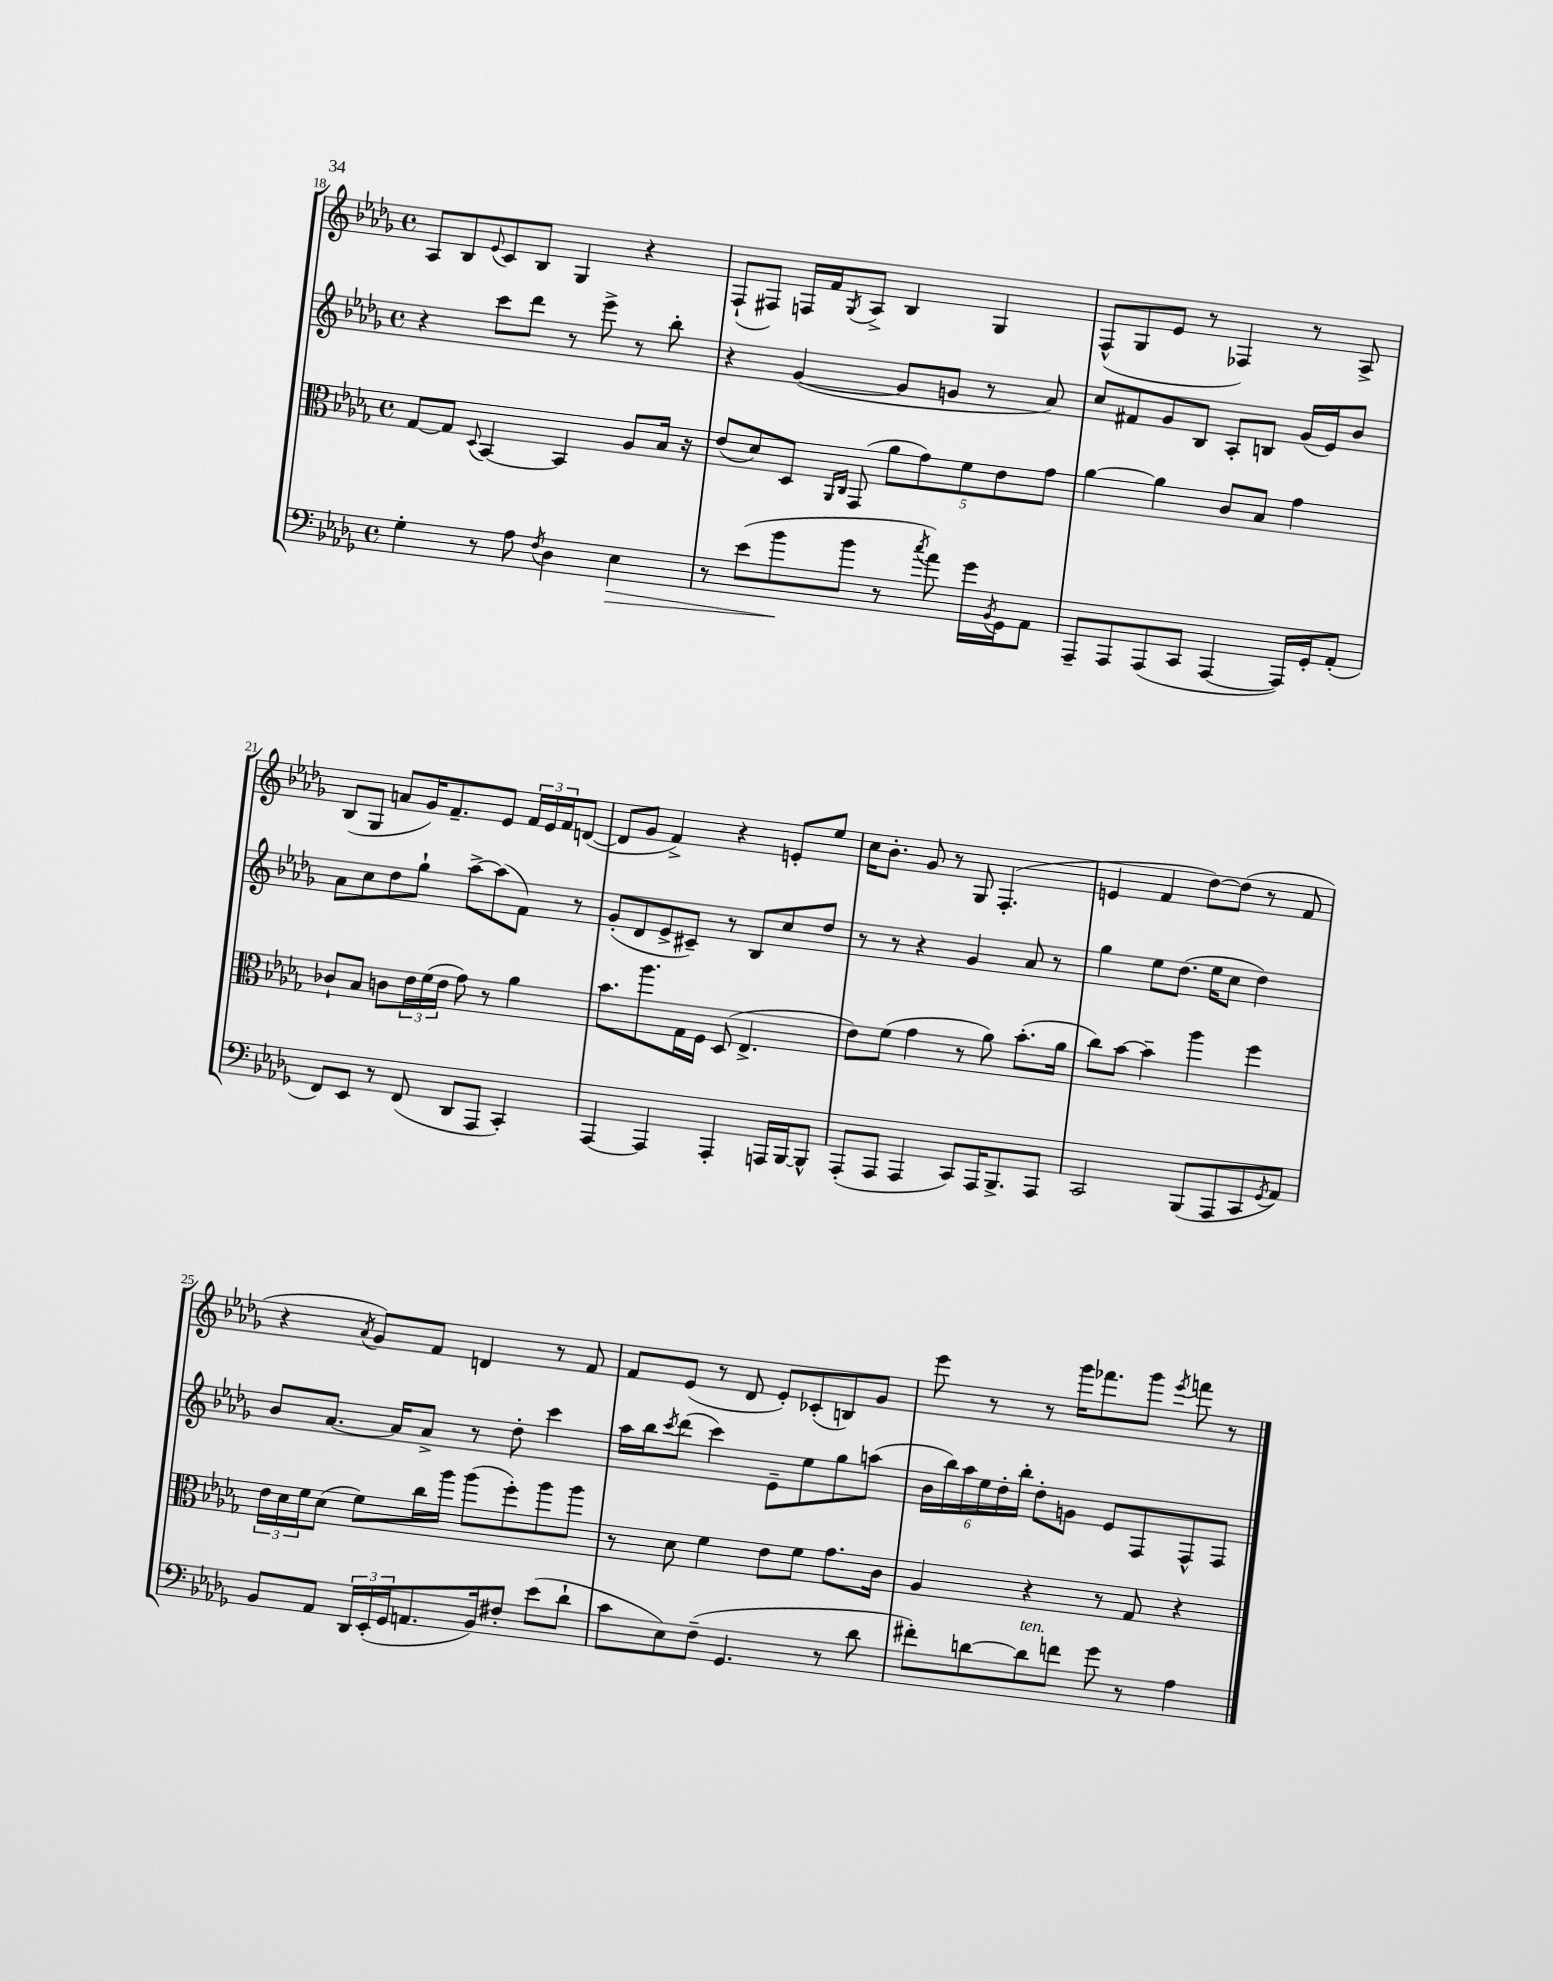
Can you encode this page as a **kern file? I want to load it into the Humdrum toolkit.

**kern	**kern	**kern	**kern
*staff4	*staff3	*staff2	*staff1
*clefF4	*clefC3	*clefG2	*clefG2
*k[b-e-a-d-g-]	*k[b-e-a-d-g-]	*k[b-e-a-d-g-]	*k[b-e-a-d-g-]
*M4/4	*M4/4	*M4/4	*M4/4
*met(c)	*met(c)	*met(c)	*met(c)
4G-'	[8G-	4r	8A-
.	8G-]	.	8B-
.	8qqD-	.	8qqe-
8r	[4BB-	8ccc	8c
8A-	.	8ddd-	8B-
8qF	.	.	.
4D-	4BB-]	8r	4G-
.	.	8eee-^	.
4E-	8A-	8r	4r
.	16B-	8bb-'	.
.	16r	.	.
=	=	=	=
8r	(8e-	4r	(8F`
(8e-	8d-)	.	8F#)
8b-	8D-	([4g-	16F
.	.	.	16f
.	16qqAA-	.	.
.	16qqC	.	8qG-
8b-	(8GG-	.	8A-^
8r	10a-	8g-]	4B-
.	10g-)	.	.
8qcc	.	.	.
8a-)	.	8g	.
.	10f	.	.
16g-	.	8r	4G-
.	10e-	.	.
8qBB-	.	.	.
16GG-	.	.	.
8AA-	.	8a-)	.
.	10g-	.	.
=	=	=	=
8AAA-~	[4a-	8cc	(8F^^
8AAA-	.	8f#	8G-
(8AAA-	4a-]	8g-	8e-
8CC	.	8B-	8r
[4AAA-	8c	8A-'	4F-)
.	8B-	8B	.
16AAA-])	4g-	(16g-	8r
16GG-'	.	16e-)	.
(8AA-'	.	8b-	8A-^
=	=	=	=
8FF)	8c-`	8a-	(8B-
8EE-	8B-	8cc	8G-
8r	8c	8dd-	8a
(8FF	24e-	8gg-`	16g-)
.	(24f	.	.
.	.	.	8.f~
.	24e-	.	.
8DD-	8g-)	[8aa-^	.
8AAA-	8r	(8aa-]	8e-
4CC')	4a-	8f)	24f
.	.	.	24e-
.	.	.	24f
.	.	8r	([8d
=	=	=	=
[4AAA-	8.b-	(8g-'	8d]
.	.	8d-	8g-
.	8.aa-	.	.
4AAA-]	.	8e-^	4f^)
.	16G-	8c#~)	.
.	16F	.	.
4AAA-'	(8D-	8r	4r
.	4.E-^	8B-	.
16AAA	.	8cc	8e'
[16BBB-	.	.	.
8BBB-^^]	.	8dd-	8ee-
=	=	=	=
(8AAA-'	8e-)	8r	16cc
.	.	.	8.b-'
8AAA-	(8f	8r	.
4AAA-	4g-	4r	8g-
.	.	.	8r
8CC)	8r	4g-	8G-
16AAA-	8a-)	.	(4.F'
8.BBB-^	.	.	.
.	(8.b-'	8a-	.
8AAA-	.	8r	.
.	16a-	.	.
=	=	=	=
2CC	8cc)	4gg-	4e
.	[8b-	.	.
.	4b-~]	8ee-	4f
.	.	(8.dd-	.
(8BBB-	4aa-	.	[8dd-)
.	.	16ee-	.
8AAA-	.	8cc	(8dd-]
8CC	4ff	4dd-)	8r
8qGG-	.	.	.
8AA-)	.	.	8f
=	=	=	=
8BB-	24e-	8b-	4r
.	24d-	.	.
.	24f	.	.
8AA-	(8d-	[8.a-	.
.	.	.	8qa-
24DD-	8f)	.	8g-)
(24EE-'	.	.	.
.	.	16a-]	.
24GG-	.	.	.
8.AA	16cc	8a-^	8f
.	16aa-	.	.
.	(8aa-	8r	4d
16BB-)	.	.	.
8F#'	8ff')	8dd-'	.
(8e-	8aa-	4ccc	8r
8d-`	8aa-	.	8f
=	=	=	=
8c	8r	16aa-	8f
.	.	16bb-	.
.	.	8qccc	.
8E-)	8d-	(8ddd-	(8e-
(8F~	4f	4ccc)	8r
4.GG-	.	.	8d-
.	8e-	8e-~	8e-')
.	8f	8ee-	(8c-'
8r	8.g-	8gg-	8B)
8d-	.	(8aa	8g-
.	16c	.	.
=	=	=	=
8f#')	4A-	24b-	8eee-
.	.	24bb-)	.
.	.	24aa-	.
[8d	.	24ee-	8r
.	.	24dd-'	.
.	.	24bb-'	.
8d]	4r	8dd-'	8r
8f	.	8g	16ggg-
.	.	.	8.fff-
8g-	8r	8e-	.
8r	8G-	8F	8ggg-
.	.	.	8qeee-
4A-	4r	8F^^	8fff
.	.	8F	8r
==	==	==	==
*-	*-	*-	*-
